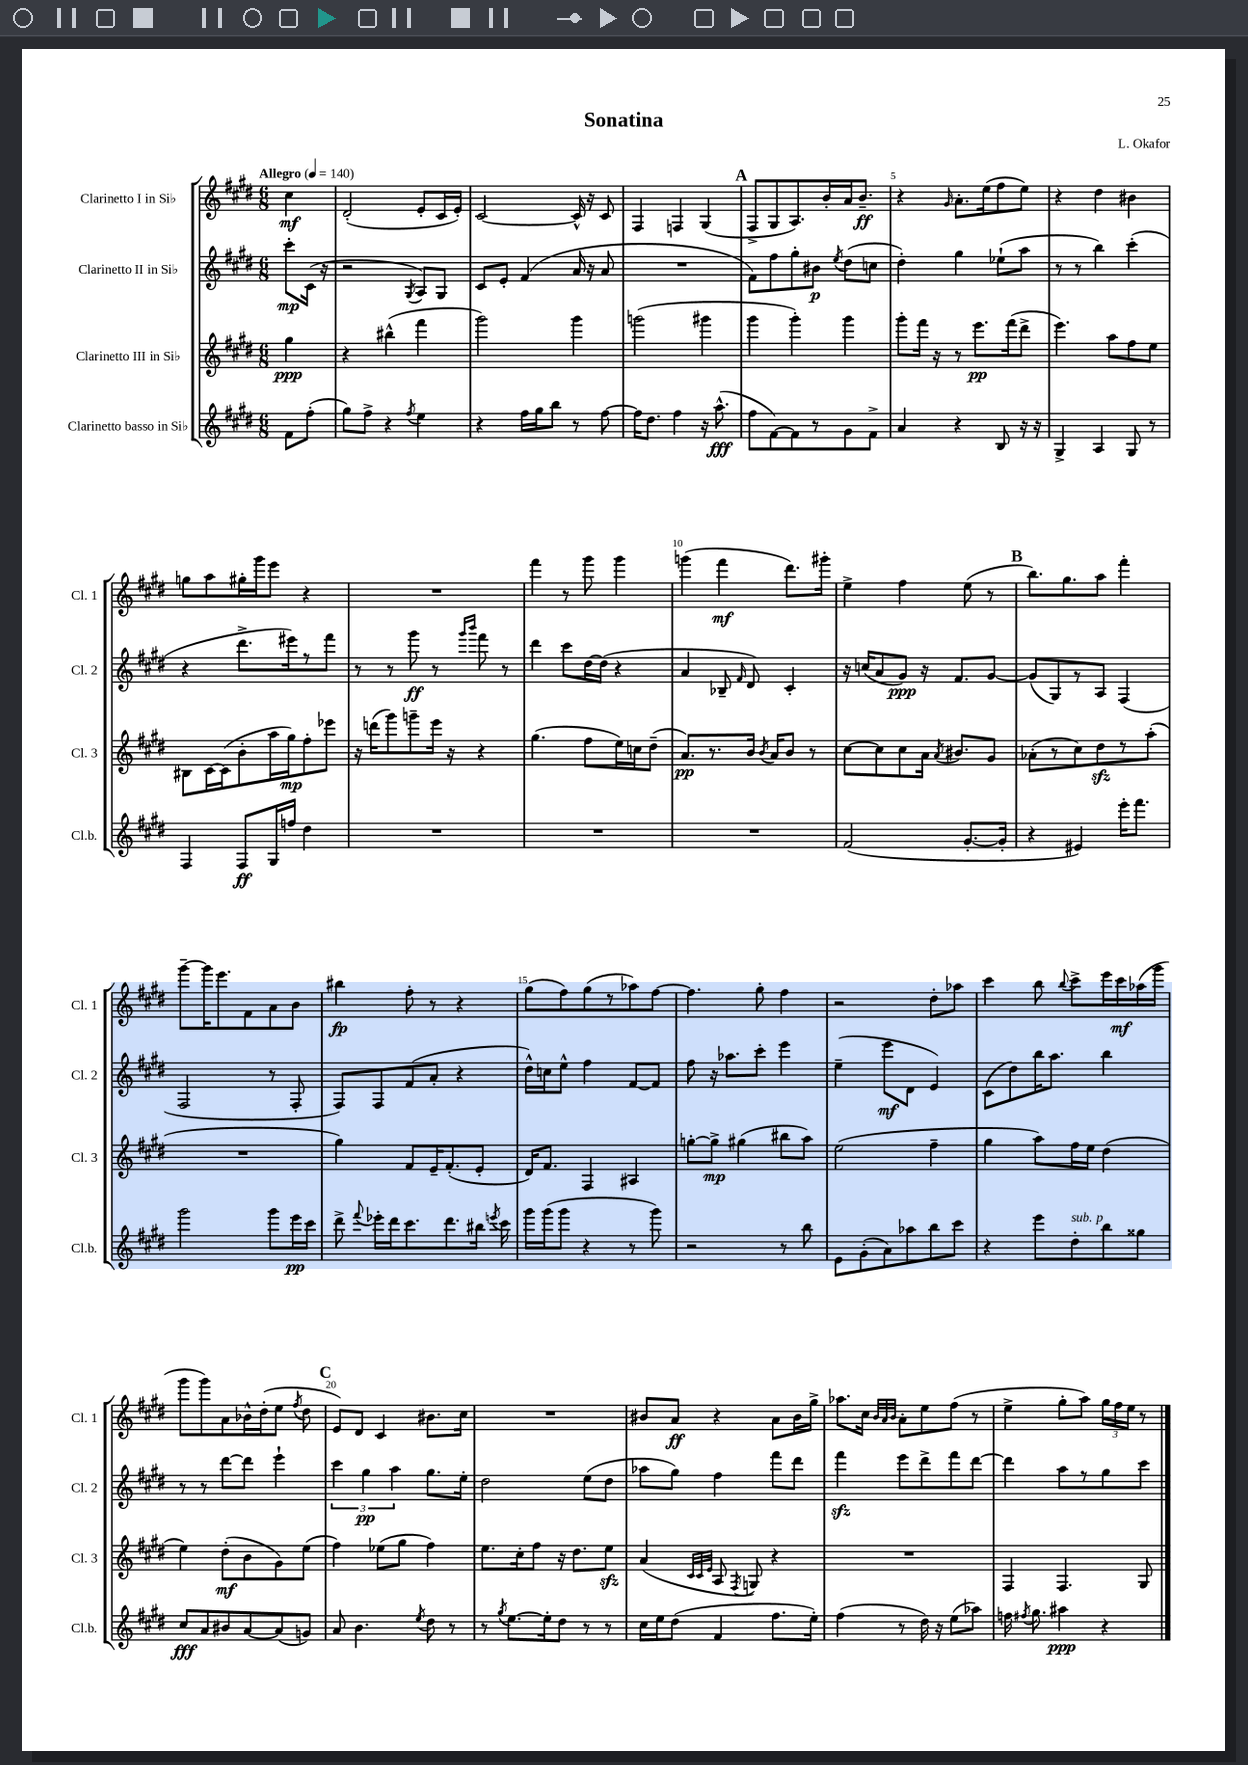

**kern	**kern	**kern	**kern
*staff4	*staff3	*staff2	*staff1
*clefG2	*clefG2	*clefG2	*clefG2
*k[f#c#g#d#]	*k[f#c#g#d#]	*k[f#c#g#d#]	*k[f#c#g#d#]
*M6/8	*M6/8	*M6/8	*M6/8
*MM140	*MM140	*MM140	*MM140
8f#	4gg#	8ccc#'	4cc#
(8ff#'	.	(16c#	.
.	.	16r	.
=	=	=	=
8gg#)	4r	2r	(2d#'
8ff#^	.	.	.
4r	(4bb#^^	.	.
8qff#	.	8qG#	.
4ee	4fff#	8A)	8e'
.	.	8G#	16c#
.	.	.	16e')
=	=	=	=
4r	2ggg#)	8c#	[2c#
.	.	8e'	.
16ff#	.	(4f#	.
16gg#	.	.	.
8bb	.	.	.
8r	4ggg#	16a	16c#^^]
.	.	16r	16r
[8ff#	.	8a	8c#
=	=	=	=
16ff#]	(2ggg	2.r	4F#
8.dd#	.	.	.
4ff#	.	.	4F
16r	4ggg#	.	(4G#
(8.aa^^	.	.	.
=	=	=	=
8ff#	4ggg#	8f#)	8F#^
[8f#)	.	8ff#	8G#
8f#]	4ggg#')	8gg#'	8.A)
8r	.	8b#	.
.	.	.	16b'
.	.	8qee	.
8g#	4ggg#	(8dd#	16a
.	.	.	8.b~
8f#^	.	8cc	.
=	=	=	=
4a	8ggg#'	4dd#')	4r
.	16fff#	.	.
.	16r	.	.
.	.	.	16qqg#
4r	8r	4gg#	8.a'
.	8.eee	.	.
.	.	.	(16ee
8B	.	(8ee-`	8ff#
.	(16fff#	.	.
16r	8ddd#^	8aa	8ee)
16r	.	.	.
=	=	=	=
4G#^	4.eee)	8r	4r
.	.	8r	.
4A	.	4bb)	4dd#
.	8aa	.	.
8G#	8ff#	(4ccc#'	4b#
8r	8ee	.	.
=	=	=	=
4F#	8B#	4r	8gg
.	[16c#	.	8aa
.	(16c#]	.	.
8F#	8b'	8.ddd#^	16gg#'
.	.	.	16ggg#
16G#	16aa	.	8eee
16ff	16gg#)	16eee#)	.
4dd#	8ff#'	8r	4r
.	8eee-	8fff#	.
=	=	=	=
2.r	16r	8r	2.r
.	(16ddd	.	.
.	8ggg#)	8r	.
.	8ggg~	8ggg#	.
.	16eee	8r	.
.	16r	.	.
.	.	16qqggg#	.
.	.	16qqbbb	.
.	4r	8fff#	.
.	.	8r	.
=	=	=	=
2.r	(4.gg#	4ddd#	4fff#
.	.	8ccc#	8r
.	8ff#	[16dd#	8ggg#
.	.	(16dd#]	.
.	16ee)	4r	4ggg#
.	16cc	.	.
.	(8dd#~	.	.
=	=	=	=
2.r	8.a)	4a	(4ggg
.	8.r	.	.
.	.	8B-~	4fff#
.	.	16qqf#	.
.	16b	8d#)	.
.	8qb	.	.
.	16a	.	.
.	8b	4c#'	8.ddd#)
.	8r	.	.
.	.	.	16ggg#'
=	=	=	=
(2f#	[8cc#	16r	4ee^
.	.	(16cc	.
.	8cc#]	8a	.
.	8cc#	8g#)	4ff#
.	16a	16r	.
.	8qa	.	.
.	8.b#	8.f#	.
[8.g#'	.	.	(8ee
.	8g#	[8g#	8r
16g#']	.	.	.
=	=	=	=
4r	(8a-'	(8g#]	8.bb)
.	8r	8G#)	.
.	.	.	8.gg#
4e#)	8cc#)	8r	.
.	8dd#	8A	8aa
16eee'	8r	(4F#	4fff#'
8.fff#	.	.	.
.	(8aa'	.	.
=	=	=	=
2ggg#	2.r	2F#	[8ggg#~
.	.	.	16ggg#]
.	.	.	8.eee
.	.	.	8f#
8ggg#	.	8r	8a
16eee	.	8F#'	8b
16ccc#	.	.	.
=	=	=	=
8ddd#^	4gg#)	8F#)	4bb#
8qqfff#	.	.	.
16eee-'	.	8F#	.
16ddd#	.	.	.
8.ccc#	8f#	(8f#	8ff#'
.	16e~	8a'	8r
8.ddd#	(8.f#'	.	.
.	.	4r	4r
16bb#	8e'	.	.
8qeee	.	.	.
16ccc#	.	.	.
=	=	=	=
16ggg#	16d#)	16dd#^^)	(8gg#
(16ggg#	8.f#	16cc	.
8ggg#	.	8ee^^	8ff#)
4r	4F#	4ff#	(8gg#
.	.	.	8r
8r	4A#	[8f#	8aa-)
8ggg#)	.	8f#]	[8ff#
=	=	=	=
2r	[8gg'	8ff#	4.ff#]
.	8gg^]	16r	.
.	.	8.aa-	.
.	(4gg#	.	.
.	.	8ccc#'	8gg#'
8r	8bb#	4eee	4ff#
8bb	8aa)	.	.
=	=	=	=
8e	(2ee	(4ee~	2r
(8g#'	.	.	.
8a)	.	8eee	.
8aa-	.	8d#	.
8bb	4ff#~	4e)	8dd#'
8ccc#	.	.	8aa-
=	=	=	=
4r	4gg#	(8c#	4ccc#
.	.	8dd#)	.
8eee	8aa)	16bb	8bb
.	.	8.aa	.
.	.	.	8qqbb
8dd#'	16ff#	.	8ccc#^
.	16ee	.	.
8bb	(4dd#	4bb	16eee
.	.	.	16ccc#
8gg##	.	.	(16aa-
.	.	.	16ggg#
=	=	=	=
8cc#	4ee)	8r	8ggg#
8a	.	8r	8ggg#)
8b#	(8dd#'	[8ddd#	8a
[8a	8b	8ddd#]	16b-^^
.	.	.	(16dd#'
(8a]	8g#)	4eee`	8ee
.	.	.	8qff#
8g)	(8ee	.	8dd#
=	=	=	=
8a	4ff#)	6ccc#	8e)
4.b	.	.	8d#
.	.	6gg#	.
.	(8ee-	.	4c#
.	.	6aa	.
.	8gg#	.	.
8qee	.	.	.
8dd#	4ff#)	8.gg#	8.b#
8r	.	.	.
.	.	16ee'	16cc#
=	=	=	=
8r	8.ee	2dd#	2.r
8qgg#	.	.	.
[8.ee	.	.	.
.	16cc#'	.	.
.	8ff#	.	.
16ee']	.	.	.
8dd#	16r	.	.
.	8.dd#	.	.
8r	.	(8ee	.
8r	8ee	8dd#	.
=	=	=	=
16cc#	(4a	8aa-	8b#
16ee	.	.	.
(8dd#	.	8gg#)	8a
.	32qqc#	.	.
.	32qqc#	.	.
.	32qqe	.	.
4f#	8A	4ff#	4r
.	8qF#	.	.
.	8G)	.	.
8.ff#	4r	8fff#	8a
.	.	8ddd#	16b#
16ee')	.	.	16gg#^
=	=	=	=
(4ff#	2.r	4fff#	8.aa-
.	.	.	16cc#
.	.	.	32qqb
.	.	.	32qqa
.	.	.	32qqb
8r	.	8eee	8a'
16dd#)	.	8ddd#^	8ee
16r	.	.	.
(8ee	.	8fff#	(8ff#
8aa-)	.	[8ddd#	8r
=	=	=	=
16ff	4F#	4ddd#]	4ee^
8qff#	.	.	.
8.gg#	.	.	.
4aa#	4.F#	8aa	8gg#'
.	.	8r	8aa)
4r	.	8gg#	24gg#
.	.	.	24ff#
.	.	.	24ee
.	8G#	8ccc#	8r
==	==	==	==
*-	*-	*-	*-
